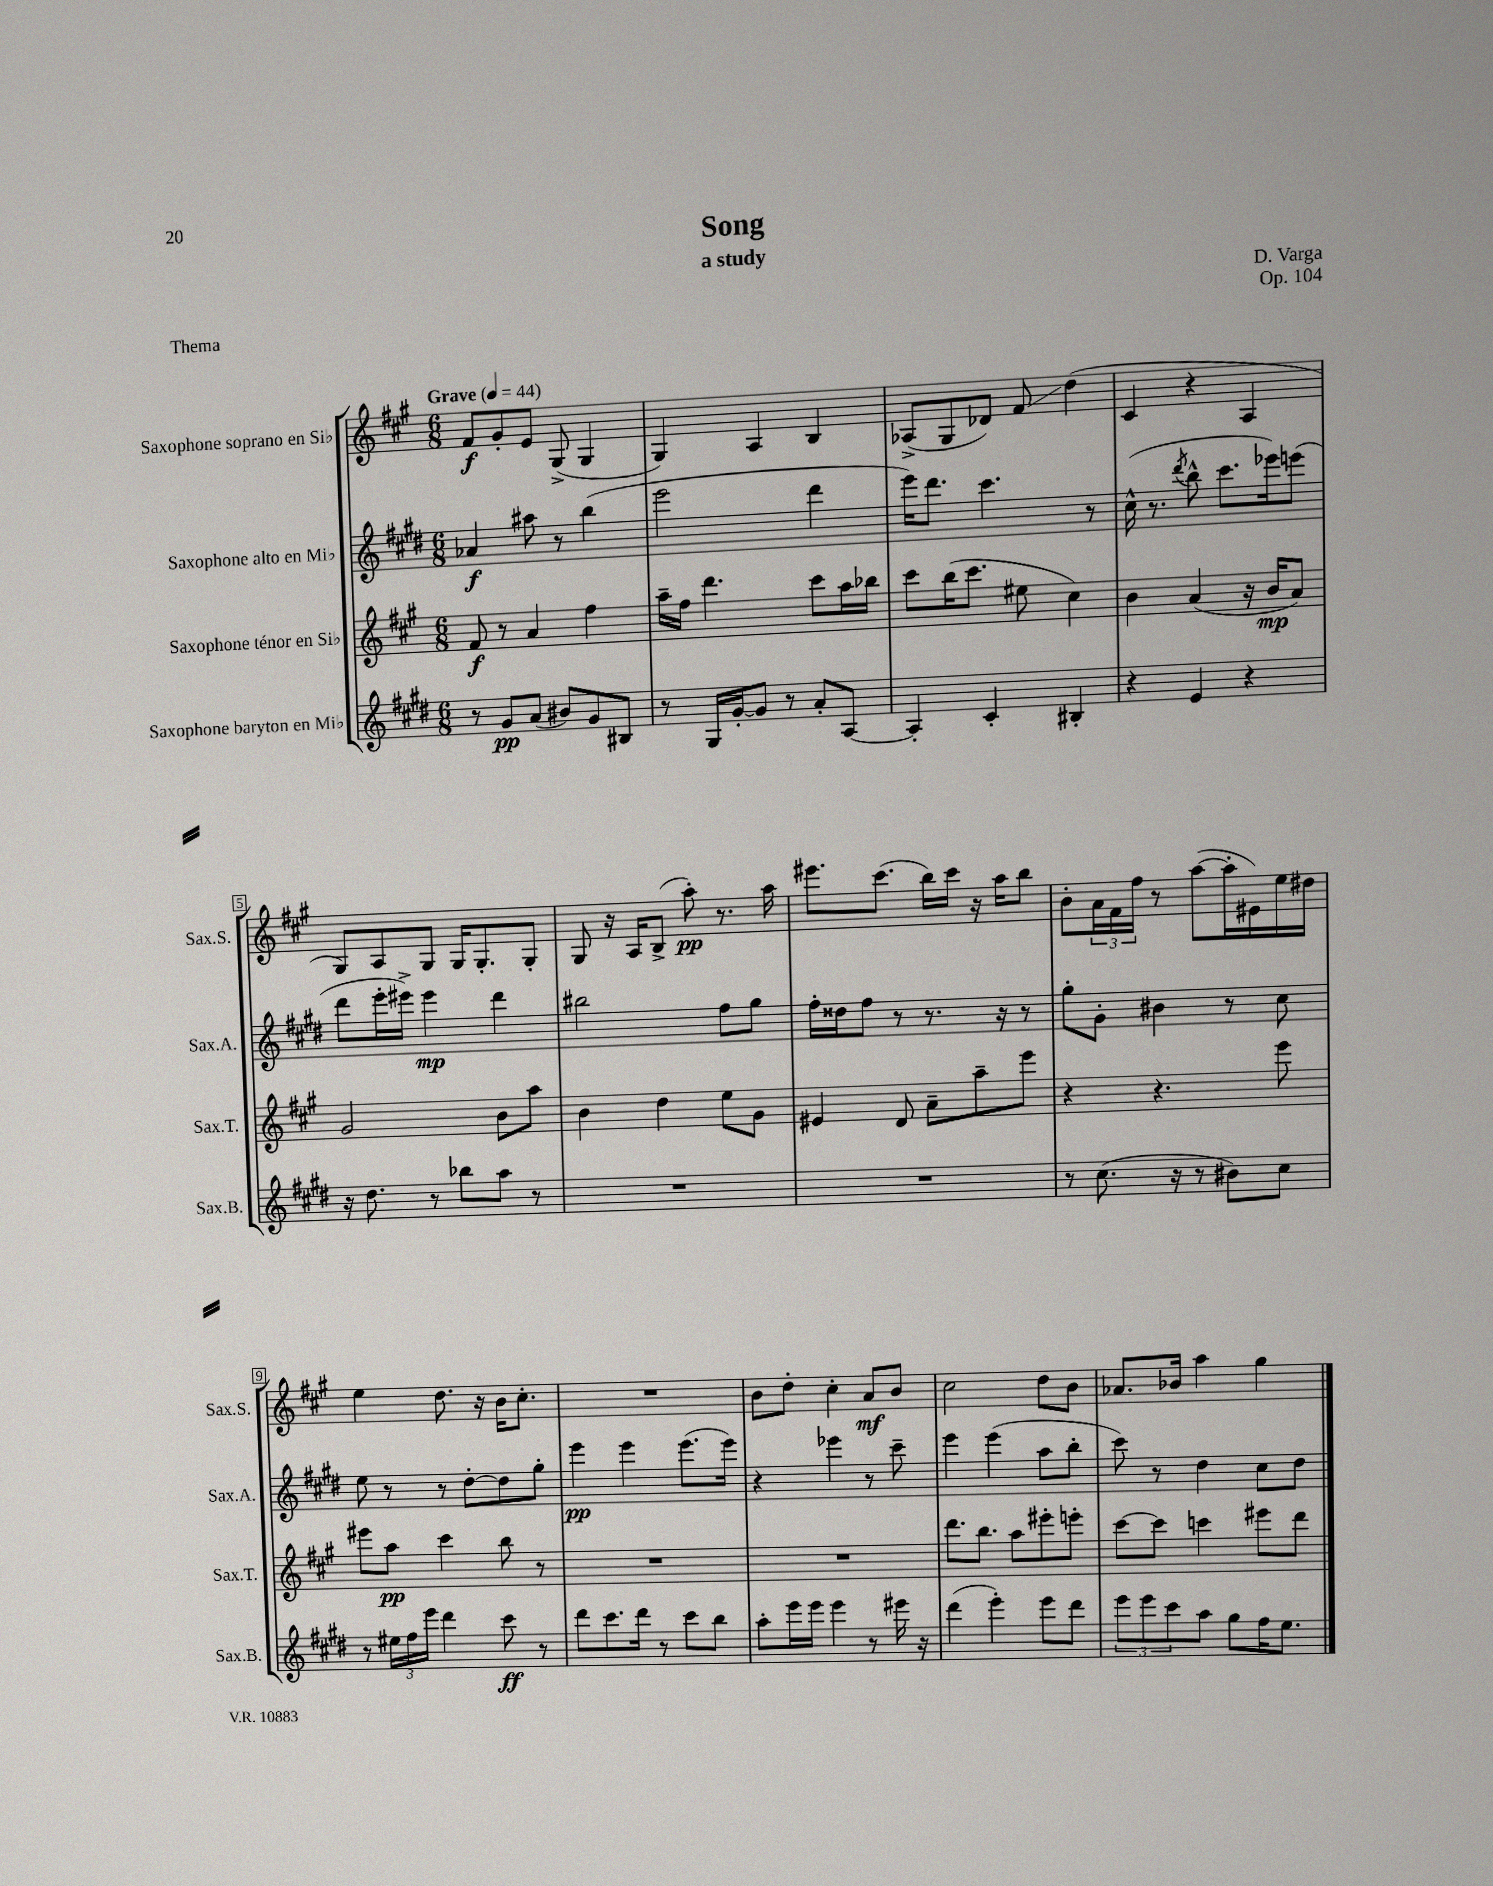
\header { title = "Song" composer = "D. Varga" subtitle = "a study" opus = "Op. 104" piece = "Thema" }
<<
\new StaffGroup <<
\new Staff = "s0" \with { instrumentName = "Saxophone soprano en Sib" shortInstrumentName = "Sax.S." } {
    \clef treble \key a \major \numericTimeSignature \time 6/8 \tempo "Grave" 4 = 44
    fis'8\f gis'8-. e'8 gis8->( gis4 |
    gis4) a4 b4 |
    aes8->( gis8 des'8) fis'8\glissando d''4( |
    cis'4 r4 a4 |
    gis8) a8 gis8 gis16 gis8.-. gis8-. |
    gis8 r16 a16 b8->( a''8-.\pp) r8. a''16 |
    eis'''8. cis'''8.( b''16) cis'''16 r16 a''16 b''8 |
    b'8-. \tuplet 3/2 { a'16 fis'16 fis''16 } r8 a''8~( a''16-. eis'16) e''16 dis''16 |
    e''4 d''8. r16 b'16 cis''8.-. |
    R2. |
    b'8 d''8-. cis''4-. a'8\mf b'8 |
    cis''2 d''8 b'8 |
    aes'8. bes'16 a''4 gis''4 \bar "|." |
}
\new Staff = "s1" \with { instrumentName = "Saxophone alto en Mib" shortInstrumentName = "Sax.A." } {
    \clef treble \key e \major \numericTimeSignature \time 6/8
    aes'4\f ais''8 r8 b''4( |
    e'''2 dis'''4 |
    e'''16) dis'''8. cis'''4. r8 |
    cis''16-^( r8. \acciaccatura { dis'''8 } b''8-^ cis'''8. ees'''16) e'''8( |
    dis'''8 e'''16-. eis'''16->) eis'''4\mp dis'''4 |
    bis''2 fis''8 gis''8 |
    fis''16-. disis''16 fis''8 r8 r8. r16 r8 |
    gis''8-. gis'8-. bis'4 r8 cis''8 |
    e''8 r8 r8 dis''8~-. dis''8 gis''8-. |
    e'''4\pp e'''4 e'''8.( e'''16) |
    r4 ees'''4 r8 cis'''8-- |
    e'''4 e'''4( a''8 b''8-. |
    cis'''8) r8 dis''4 cis''8 dis''8 \bar "|." |
}
\new Staff = "s2" \with { instrumentName = "Saxophone ténor en Sib" shortInstrumentName = "Sax.T." } {
    \clef treble \key a \major \numericTimeSignature \time 6/8
    fis'8\f r8 a'4 fis''4 |
    a''16-- fis''16 d'''4. cis'''8 a''16 bes''16 |
    cis'''8 b''16( cis'''8. eis''8 cis''4) |
    b'4 a'4( r16 b'16\mp a'8) |
    gis'2 b'8 a''8 |
    b'4 d''4 e''8 gis'8 |
    eis'4 d'8 a'8-- a''8-- e'''8 |
    r4 r4. e'''8 |
    eis'''8 a''8\pp cis'''4 b''8 r8 |
    R2. |
    R2. |
    d'''8. b''8. a''8 eis'''8-. e'''8-. |
    cis'''8~ cis'''8 c'''4 eis'''8 d'''8 \bar "|." |
}
\new Staff = "s3" \with { instrumentName = "Saxophone baryton en Mib" shortInstrumentName = "Sax.B." } {
    \clef treble \key e \major \numericTimeSignature \time 6/8
    r8 gis'8\pp a'8( bis'8) gis'8 bis8 |
    r8 gis16 gis'16~-. gis'8 r8 a'8-. a8~ |
    a4-. cis'4-. bis4-. |
    r4 e'4 r4 |
    r16 dis''8. r8 bes''8 a''8 r8 |
    R2. |
    R2. |
    r8 cis''8.( r16 r8 bis'8) cis''8 |
    r8 \tuplet 3/2 { eis''16 fis''16 e'''16 } dis'''4 cis'''8\ff r8 |
    dis'''8 cis'''8. dis'''16 r8 cis'''8 b''8 |
    a''8-. e'''16 e'''16 e'''4 r8 eis'''16 r16 |
    dis'''4( e'''4-.) e'''8 dis'''8 |
    \tuplet 3/2 { e'''8 e'''8 cis'''8 } a''8 gis''8 fis''16 e''8. \bar "|." |
}
>>
>>
\layout { \context { \Score \override BarNumber.stencil = #(make-stencil-boxer 0.1 0.3 ly:text-interface::print) } }
